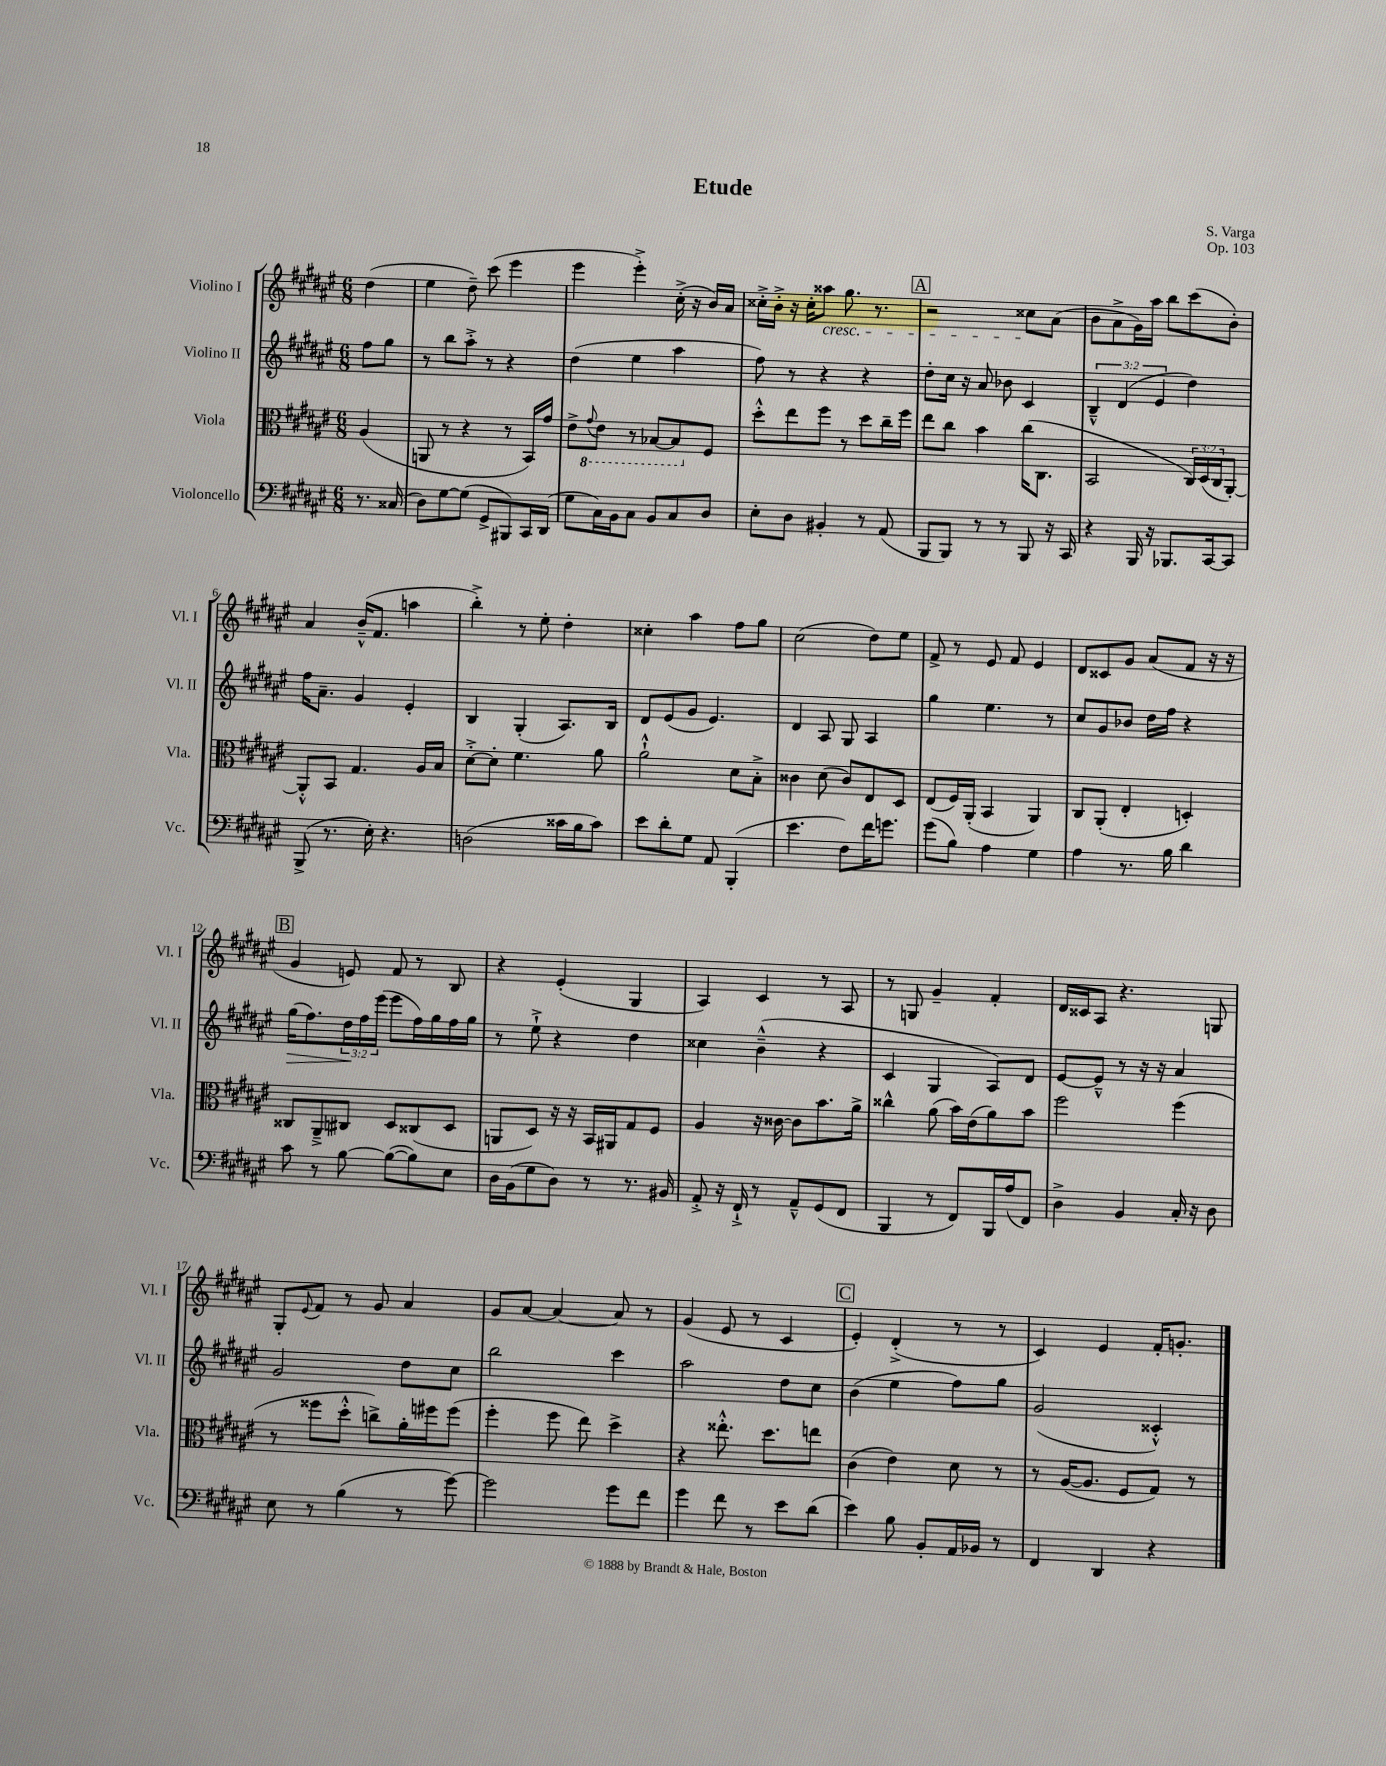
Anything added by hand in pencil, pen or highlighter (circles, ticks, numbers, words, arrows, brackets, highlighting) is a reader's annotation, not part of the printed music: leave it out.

**kern	**kern	**kern	**kern
*staff4	*staff3	*staff2	*staff1
*clefF4	*clefC3	*clefG2	*clefG2
*k[f#c#g#d#a#e#]	*k[f#c#g#d#a#e#]	*k[f#c#g#d#a#e#]	*k[f#c#g#d#a#e#]
*M6/8	*M6/8	*M6/8	*M6/8
8.r	(4A#	8ff#	(4dd#
.	.	8gg#	.
(16C##	.	.	.
=	=	=	=
8D#)	8AA	8r	4ee#
[8G#	8r	8bb	.
(8G#]	4r	8aa#'^	8dd#~)
8GG#^	.	8r	(8ccc#
8BBB#)	8r	4r	4eee#
16CC#	16BB)	.	.
(16DD#	16g#	.	.
=	=	=	=
8G#	8e#^	(4dd#	4eee#
.	8qqG#	.	.
16C#)	8E#	.	.
16BB	.	.	.
8C#	8r	4ee#	4eee#'^)
8BB	[8BB-	.	.
8C#	8BB-]	4aa#	(16cc#'^
.	.	.	16r
8D#	8F#	.	16b)
.	.	.	16a#
=	=	=	=
8E#'	8dd#'^^	8ff#)	16cc##'^
.	.	.	16b'^
8D#	8ee#	8r	16r
.	.	.	16cc##'
4BB#'	8ff#	4r	8aa##
.	8r	.	8.gg#
8r	8dd#	4r	.
.	.	.	8.r
(8AA#	16cc#~	.	.
.	16ff#	.	.
=	=	=	=
8BBB	8ee#	8dd#'	2r
8BBB)	8cc#	16cc#	.
.	.	16r	.
8r	4b	8a#	.
8r	.	8b-	.
8BBB	(16cc#	4c#	8cc##
.	8.C#	.	.
16r	.	.	(8a#
16CC#	.	.	.
=	=	=	=
4r	2BB	6B~^^	8b
.	.	.	8a#^
.	.	(6d#	.
16BBB	.	.	16g#)
16r	.	.	16aa#
.	.	6e#	.
8.BBB-	.	.	8bb
.	24C#)	4dd#)	(8ccc#
.	(24D#	.	.
[16CC#	.	.	.
.	24C#	.	.
8CC#]	[8AA#')	.	8b')
=	=	=	=
(8BBB^	8AA#'^^]	16ff#	4a#
.	.	8.a#~	.
8.r	8BB	.	.
.	4.G#	4g#	(16b~^^
16E#')	.	.	8.f#
4.r	.	.	.
.	.	4e#'	4aa
.	16A#	.	.
.	16B	.	.
=	=	=	=
(2D	[8d#'^	4B	4bb'^)
.	8d#']	.	.
.	4.f#	(4G#'	8r
.	.	.	8ee#'
16c##	.	8.A#)	4dd#'
16B	.	.	.
8c##)	8a#	.	.
.	.	16B	.
=	=	=	=
8e#	2a#`^^	8d#	4cc##'
8d#'	.	(8e#	.
8G#	.	8g#	4aa#
8AA#	.	4.e#)	.
(4BBB'	8d#	.	8ff#
.	8B'^	.	8gg#
=	=	=	=
4.e#	4c##	4d#	(2cc#
.	(8d#	8A#	.
8F#)	8c##)	8G#	.
16f#	8E#	4A#	8dd#)
8.g	.	.	.
.	8D#	.	8ee#
=	=	=	=
(8g#	(8E#	4gg#	8f#^
8B)	16F#)	.	8r
.	(16AA#'	.	.
4A#	4BB	4.ee#	8e#
.	.	.	8f#
4G#	4AA#)	.	4e#
.	.	8r	.
=	=	=	=
4A#	8C#	8cc#	8d#
.	(8AA#'	8g#	8c##
8.r	4E#'	8b-	8g#
.	.	16dd#	(8a#
16B	.	16ff#	.
4d#	4D')	4r	8f#
.	.	.	16r
.	.	.	16r
=	=	=	=
8c#	8C##	(16gg#	4g#
.	.	8.ff#)	.
8r	8AA#~^	.	.
[8B	8C#	24dd#	8e)
.	.	24ff#	.
.	.	(24eee#	.
(8B_	8D#	8eee#	8f#
8B])	(8C##	16ff#)	8r
.	.	16gg#	.
8E#	8D#	16ff#	8B
.	.	16gg#	.
=	=	=	=
16D#	8AA	8r	4r
(16BB	.	.	.
8G#	8D#)	8ee#`^	.
8D#)	16r	4r	(4e#'
.	16r	.	.
8r	16BB	.	.
.	16AA#	.	.
8.r	8G#	4dd#	4G#
.	8F#	.	.
16BB#	.	.	.
=	=	=	=
8AA#'^	4A#	4cc##	4A#)
16r	.	.	.
16FF#`^	.	.	.
8r	16r	(4b~^^	4c#
.	[16c##	.	.
8AA#~^^	8c##]	.	.
(8GG#	8.b	4r	8r
8FF#	.	.	8A#
.	16a#^	.	.
=	=	=	=
4BBB	4cc##^^	4c#	8r
.	.	.	8G
8r	(8a#	4G#	4g#~
8FF#)	16b)	.	.
.	(16e#	.	.
16BBB	8a#)	8A#)	4f#'
(16A#	.	.	.
8FF#)	8b	8d#	.
=	=	=	=
4D#^	2ff#	[8e#	16d#
.	.	.	16c##
.	.	8e#~^^]	8A#
4BB	.	8r	4.r
.	.	16r	.
.	.	16r	.
16C#'	(4ff#	4a#	.
16r	.	.	.
8D#	.	.	8G
=	=	=	=
8E#	8r	2g#	8G#'
.	.	.	8qqe#
8r	8ff##	.	8f#
(4B	8dd#'^^	.	8r
.	8cc^)	.	8g#
8r	16a#'	8dd#	4a#
.	16ff#	.	.
[8g#)	(8ff#	8cc#	.
=	=	=	=
2g#]	4ff#'	2bb	8g#
.	.	.	[8a#
.	8ff#	.	4a#_
.	8ee#)	.	.
8g#	4dd#^	4ccc#	8a#]
8f#	.	.	8r
=	=	=	=
4g#	4r	2aa#	(4g#
8f#	8.ee##'^^	.	8e#
8r	.	.	8r
.	8.dd#	.	.
8e#	.	8dd#	4c#
(8d#	8ee	8cc#	.
=	=	=	=
4e#)	(4c#	(4b	4e#')
8B	4e#)	4ee#	(4d#'^
8BB'	.	.	.
16AA#	8d#	8ff#)	8r
16BB-	.	.	.
8r	8r	8gg#	8r
=	=	=	=
4FF#	8r	(2g#	4c#)
.	([16A#	.	.
.	8.A#]	.	.
4DD#	.	.	4e#
.	8F#	.	.
4r	8G#)	4c##'^^)	16f#'
.	.	.	8.g'
.	8r	.	.
==	==	==	==
*-	*-	*-	*-
